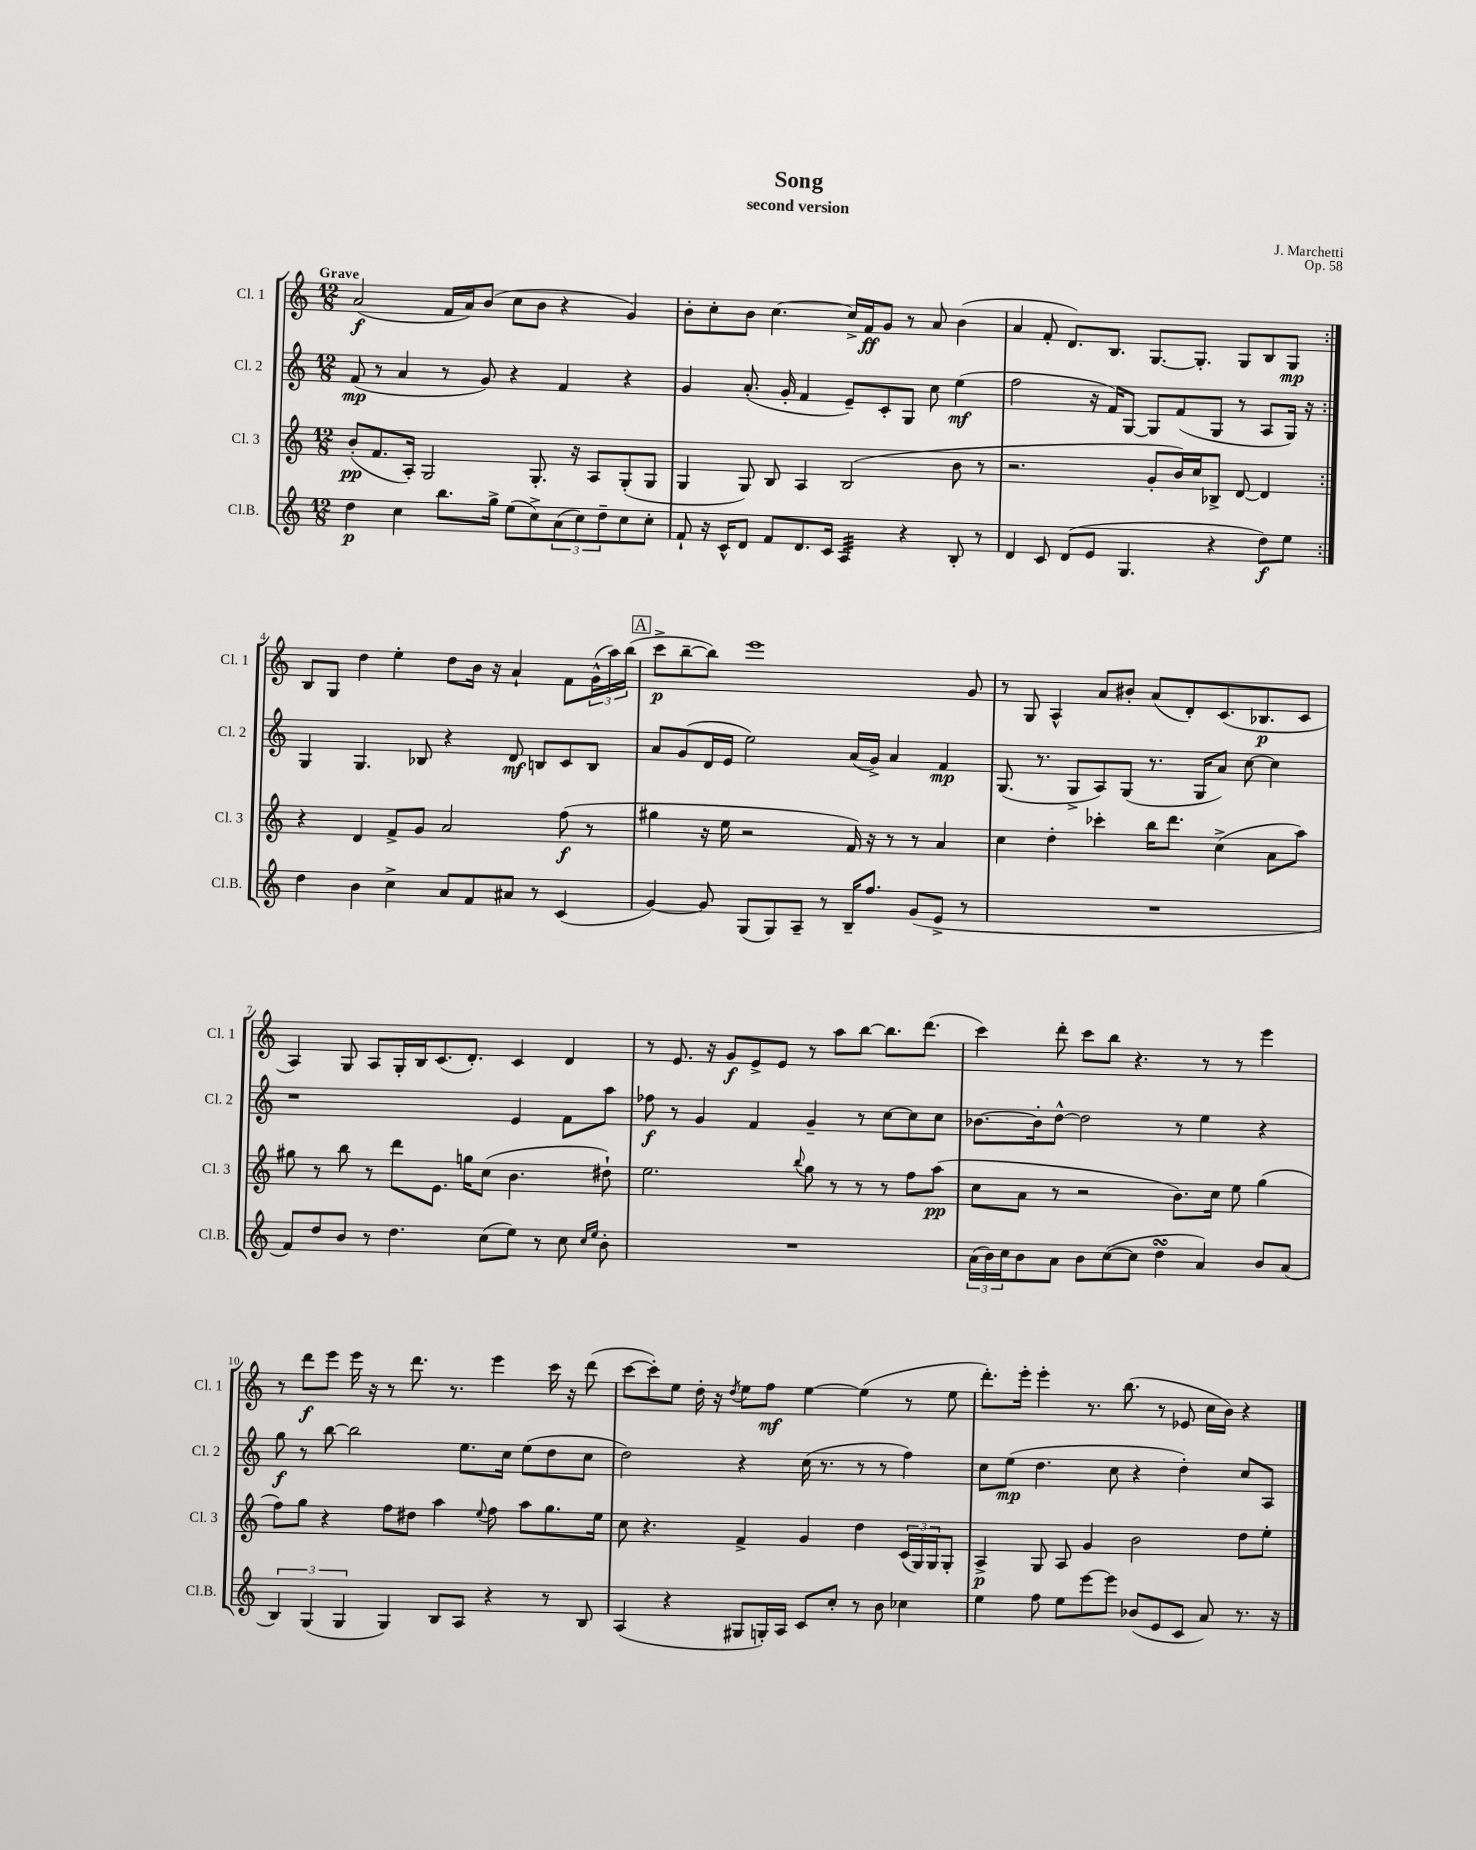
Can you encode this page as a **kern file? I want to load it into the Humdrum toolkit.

**kern	**kern	**kern	**kern
*staff4	*staff3	*staff2	*staff1
*clefG2	*clefG2	*clefG2	*clefG2
*k[]	*k[]	*k[]	*k[]
*M12/8	*M12/8	*M12/8	*M12/8
4dd	(8b'	(8f	(2a
.	8.f	8r	.
4cc	.	4a	.
.	16A')	.	.
.	2G	.	.
8.bb	.	8r	16f
.	.	.	16a)
.	.	8g)	(8b
16gg^	.	.	.
(8ee	.	4r	8cc
8cc^)	8.G'	.	8b
(12a	.	4f	4r
.	16r	.	.
12cc)	.	.	.
.	8A	.	.
12dd~	.	.	.
8cc	(8G'	4r	4g)
8cc'	8G	.	.
=	=	=	=
8f`	4G	4g	8b'
16r	.	.	8cc'
16c^^	.	.	.
8d	8G)	(8.a'	8b
8f	8B	.	[4.cc
.	.	16g'	.
8.d	4A	4f	.
16c	.	.	.
4A	(2B	8e~)	16cc^]
.	.	.	16f
.	.	8c'	8g
4r	.	8G	8r
.	.	8cc	8a
8B'	8b	(4ee	(4b
8r	8r	.	.
=	=	=	=
4d	2.r	2ff	4a
8c	.	.	8f'
(8d	.	.	8.d)
8e	.	16r	.
.	.	16f)	8.B
4.G	.	[8G	.
.	8g'	8G]	[8.G
.	16b)	(8f	.
.	16cc	.	8.G']
4r	8B-^	8G	.
.	[8d	8r	8G
8dd)	4d]	8A	8B
8ee	.	16G)	8G
.	.	16r	.
=:|!	=:|!	=:|!	=:|!
4dd	4r	4G	8B
.	.	.	8G
4b	4d	4.G	4dd
4cc^	8f^	.	4ee'
.	8g	8B-	.
8a	2a	4r	8dd
8f	.	.	16b
.	.	.	16r
8a#	.	8d	4a`
8r	.	8B	.
(4c	(8ff	8c	8f
.	8r	8B	(24g^^
.	.	.	24aa)
.	.	.	(24bb
=	=	=	=
[4g)	4gg#	8a	8ccc^
.	.	(8g	[8bb~
8g]	16r	16d	8bb])
.	16ee	16e	.
(8G	2r	2ee)	1eee
8G)	.	.	.
8A~	.	.	.
8r	.	.	.
16B~	16f)	(16a	.
8.ff	16r	16g^)	.
.	8r	4a	.
(8g	8r	.	.
8e^	4a	4f	.
8r	.	.	8g
=	=	=	=
1.r	4cc	(8.G	8r
.	.	.	8G
.	.	8.r	.
.	4dd'	.	4A^^
.	.	8G^	.
.	4ccc-'	8A)	8a
.	.	(8G	8b#'
.	16bb	8.r	(8a
.	8.ddd	.	.
.	.	.	8d')
.	.	16G	.
.	(4cc^	8a)	(8.c
.	.	[8cc	.
.	.	.	8.B-
.	8a	4cc]	.
.	8aa)	.	8c
=	=	=	=
8f)	8gg#	1r	4A)
8dd	8r	.	.
8b	8bb	.	8G
8r	8r	.	8A
4.dd	8ddd	.	16G'
.	.	.	16B
.	8.e	.	(8.c
.	16gg	.	8.d')
(8cc	(8cc	.	.
8ee)	4.b	4e	4c
8r	.	.	.
8cc	.	8f	4d
16qqcc	.	.	.
16qqee	.	.	.
8b'	8dd#`)	8aa	.
=	=	=	=
1.r	2.ee	8ff-	8r
.	.	8r	8.e
.	.	4g	.
.	.	.	16r
.	.	.	8g
.	.	4f	8e^
.	.	.	8e
.	8qqbb	.	.
.	8gg	4g~	8r
.	8r	.	8aa
.	8r	8r	[8bb
.	8r	[8cc	8.bb]
.	8ff	8cc]	.
.	.	.	(8.ddd
.	(8aa	8cc	.
=	=	=	=
(24a	8cc	[8.b-	4ccc)
24b)	.	.	.
24cc	.	.	.
8b	8a	.	.
.	.	16b-']	.
8a	8r	[8dd^^	8ddd'
8b	2r	2dd]	8ccc
([8cc	.	.	8bb
8cc]	.	.	4.r
4dd	.	.	.
.	8.b)	8r	.
4a)	.	4ee	8r
.	16cc	.	.
.	8ee	.	8r
8b	(4gg	4r	4eee
(8a	.	.	.
=	=	=	=
6B)	8ff)	8gg	8r
.	8gg	8r	8ddd
(6G	.	.	.
.	4r	[8bb	8eee
6G	.	.	.
.	.	2bb]	16eee
.	.	.	16r
4G)	8ff	.	8r
.	8dd#	.	8.ddd
8B	4aa	.	.
.	.	.	8.r
8A	.	8.ee	.
.	8qqee	.	.
4r	8ff	.	4eee
.	.	16cc	.
.	8aa	(8ee	.
8r	8.gg	8dd	16ccc
.	.	.	16r
8B	.	8cc	(8ddd
.	16ee	.	.
=	=	=	=
(4A	8cc	2dd)	[8ccc
.	4.r	.	8ccc'])
4r	.	.	8ee
.	.	.	16dd'
.	.	.	16r
.	.	.	8qdd
8G#	4f^	4r	8ee
16G')	.	.	8ff
16A	.	.	.
8c	4g	(16cc	[4ee
.	.	8.r	.
8cc'	.	.	.
8r	4dd	8r	(4ee]
8b	.	8r	.
4cc-	(24c	4ff)	8r
.	24G)	.	.
.	24G	.	.
.	8G'	.	8ee
=	=	=	=
4ee	4A^	8cc	8.ddd')
.	.	(8ee	.
.	.	.	16eee'
8ff	8G	4.dd	4eee'
8ee	8A	.	.
[8eee	4g	.	8.r
8eee]	.	8cc	.
.	.	.	(8.bb
(8b-	2b	4r	.
8e	.	.	8r
8c	.	4dd')	8e-
8a)	.	.	16cc
.	.	.	16b)
8.r	8dd	8cc	4r
.	8ee'	8A	.
16r	.	.	.
==	==	==	==
*-	*-	*-	*-
